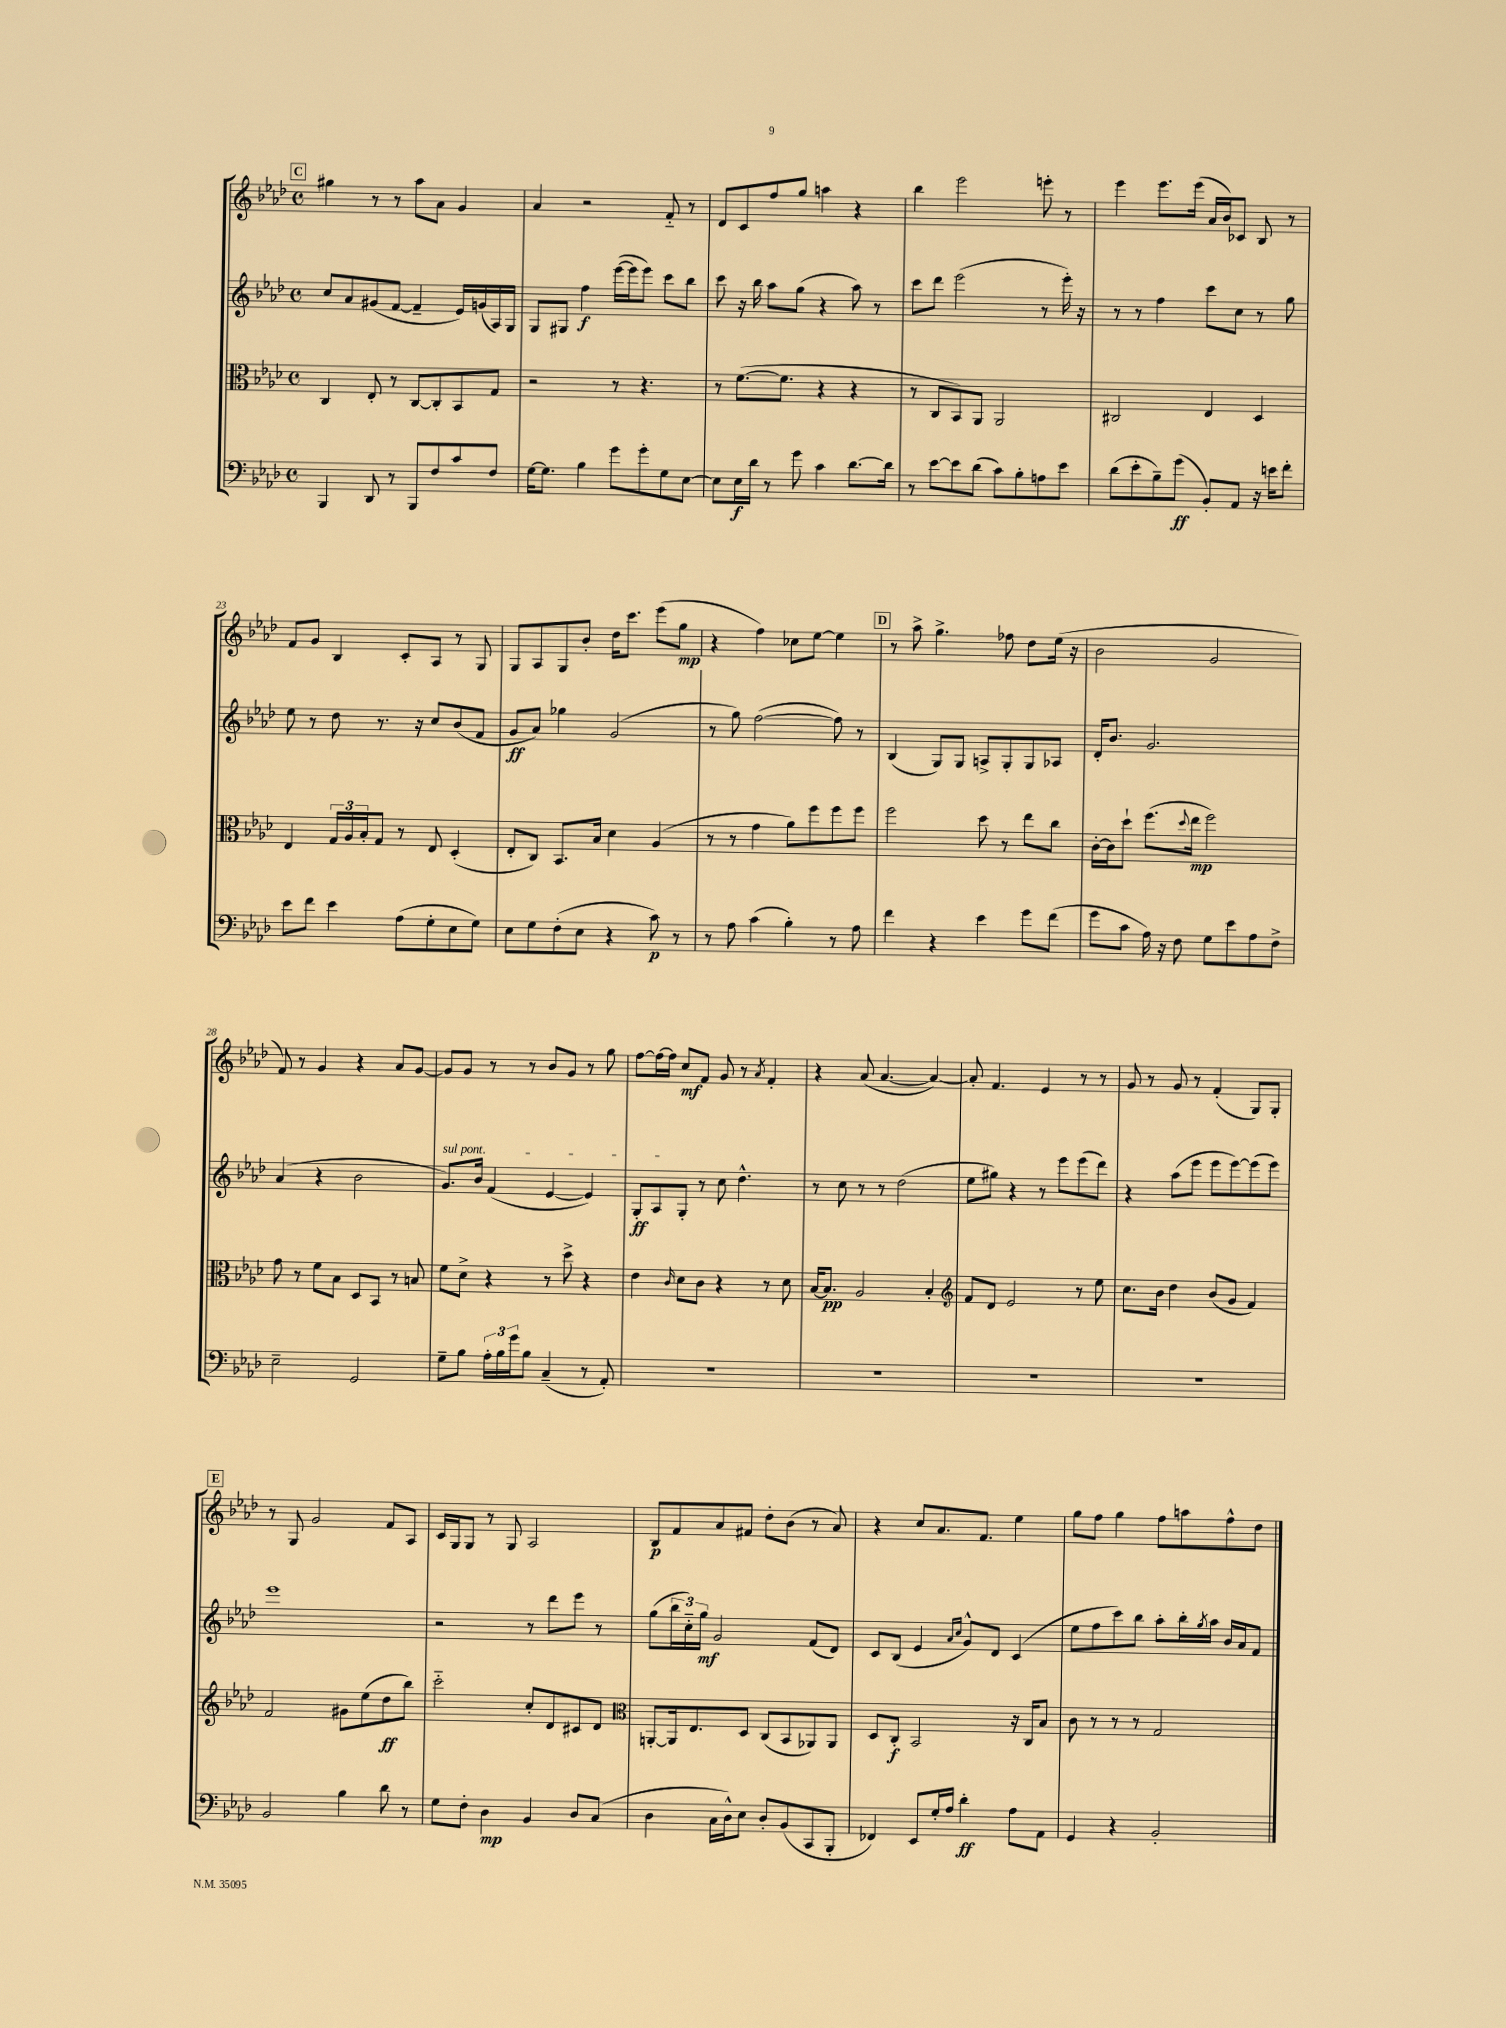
<<
\new StaffGroup <<
\new Staff = "s0" {
    \clef treble \key aes \major \defaultTimeSignature \time 4/4
    \mark \markup { \box "C" } gis''4 r8 r8 aes''8 aes'8 g'4 |
    aes'4 r2 f'8-_ r8 |
    des'8 c'8 f''8 g''8 a''4 r4 |
    bes''4 ees'''2 e'''8-. r8 |
    ees'''4 ees'''8. ees'''16( aes'16 bes'16) ces'8 bes8 r8 |
    f'8 g'8 bes4 c'8-. aes8 r8 g8 |
    g8 aes8 g8 bes'8-. des''16 c'''8. ees'''8( g''8\mp |
    r4 f''4) ces''8 ees''8~ ees''4 |
    \mark \markup { \box "D" } r8 aes''8-> g''4.-> fes''8 des''8 ees''16( r16 |
    bes'2 g'2 |
    f'8) r8 g'4 r4 aes'8 g'8~ |
    g'8 g'8 r8 r8 bes'8 g'8 r8 g''8 |
    f''8~ f''16~ f''16 c''8\mf f'8 g'8 r8 \acciaccatura { aes'8 } f'4-. |
    r4 aes'8( aes'4.~ aes'4~) |
    aes'8-. f'4. ees'4 r8 r8 |
    g'8 r8 g'8 r8 f'4-.( g8) g8-. |
    \mark \markup { \box "E" } r8 g8 g'2 f'8 aes8 |
    c'16 g16 g8 r8 g8 aes2 |
    bes8\p f'8 aes'8 fis'8 des''8-. bes'8( r8 aes'8) |
    r4 c''8 aes'8. f'8. ees''4 |
    g''8 f''8 g''4 f''8 a''8 f''8-^ des''8 \bar "|." |
}
\new Staff = "s1" {
    \clef treble \key aes \major \defaultTimeSignature \time 4/4
    \mark \markup { \box "C" } c''8 aes'8 gis'8( f'8~ f'4-- ees'16) g'16( aes16) g16 |
    g8 gis8 f''4\f ees'''16~( ees'''16 ees'''8) c'''8 bes''8 |
    c'''8 r16 bes''16 aes''8 g''8( r4 aes''8) r8 |
    c'''8 des'''8 ees'''2( r8 ees'''16-.) r16 |
    r8 r8 f''4 c'''8 c''8 r8 g''8 |
    ees''8 r8 des''8 r8. r16 c''8 bes'8( f'8 |
    g'8\ff aes'8) ges''4 g'2( |
    r8 g''8) f''2~( f''8) r8 |
    \mark \markup { \box "D" } bes4( g8) g8 a8-> g8-. g8 aes8 |
    des'16-. bes'8. g'2. |
    aes'4( r4 bes'2 |
    \once \override TextSpanner.bound-details.left.text = \markup { \italic "sul pont." } g'8.\startTextSpan) bes'16 f'4( ees'4~ ees'4) |
    g8-.\ff aes8 g8-.\stopTextSpan r8 c''8 des''4.-^ |
    r8 c''8 r8 r8 des''2( |
    ees''8 gis''8) r4 r8 ees'''8 ees'''8( des'''8) |
    r4 aes''8( ees'''8 ees'''8 ees'''8~) ees'''8( ees'''8) |
    \mark \markup { \box "E" } ees'''1 |
    r2 r8 des'''8 ees'''8 r8 |
    g''8( \tuplet 3/2 { bes''16 c''16-_) g''16\mf } g'2 f'8( des'8) |
    c'8 bes8( ees'4 \grace { aes'16 c''16 } g'8-^) des'8 c'4( |
    ees''8 f''8 c'''8) bes''8 aes''8-. bes''16-. \acciaccatura { g''8 } aes''16 bes'16 aes'16 f'8 \bar "|." |
}
\new Staff = "s2" {
    \clef alto \key aes \major \defaultTimeSignature \time 4/4
    \mark \markup { \box "C" } c4 ees8-. r8 c8~ c8-. bes,8 g8 |
    r2 r8 r4. |
    r8 f'8.~( f'8. r4 r4 |
    r8 c8 bes,8) aes,8 aes,2 |
    cis2 ees4 des4 |
    ees4 \tuplet 3/2 { g16 aes16 bes16-. } g8 r8 ees8 des4-.( |
    ees8-. c8) bes,8. bes16 des'4 aes4( |
    r8 r8 g'4 aes'8) f''8 f''8 f''8 |
    \mark \markup { \box "D" } f''2 des''8 r8 ees''8 c''8 |
    c'16~-. c'16 des''8-! f''8.( \appoggiatura { des''8 } ees''16\mp f''2) |
    g'8 r8 f'8 bes8 des8 bes,8 r8 b8 |
    f'8 des'8-> r4 r8 des''8-> r4 |
    ees'4 \grace { c'16 } des'8 c'8 r4 r8 des'8 |
    bes16~ bes8.\pp aes2 bes4-. |
    \clef treble f'8 des'8 ees'2 r8 ees''8 |
    c''8. bes'16 des''4 bes'8( g'8 f'4) |
    \mark \markup { \box "E" } f'2 gis'8 ees''8( des''8\ff bes''8) |
    c'''2-_ c''8-. des'8 cis'8 des'8 |
    \clef alto a,8~-. a,16 ees8. des8 c8( bes,8 aes,8) aes,8 |
    des8 c8-.\f bes,2 r16 c16 bes8 |
    c'8 r8 r8 r8 g2 \bar "|." |
}
\new Staff = "s3" {
    \clef bass \key aes \major \defaultTimeSignature \time 4/4
    \mark \markup { \box "C" } bes,,4 des,8 r8 bes,,8 f8 c'8 f8 |
    g16~ g8. bes4 g'8 g'8-. g8 ees8~ |
    ees8 ees16\f des'16 r8 g'8 c'4 des'8.~ des'16 |
    r8 ees'8~ ees'8 des'8( c'8) bes8-. a8 ees'8 |
    des'8( ees'8-. bes8--) g'8\ff( bes,8-.) aes,8 r16 e'16 f'8-. |
    ees'8 f'8 ees'4 aes8( g8-. ees8 g8) |
    ees8 g8 f8-.( ees8 r4 c'8\p) r8 |
    r8 aes8 c'4( bes4-.) r8 aes8 |
    \mark \markup { \box "D" } f'4 r4 ees'4 g'8 f'8( |
    g'8 c'8 aes16) r16 f8 g8 ees'8 aes8 f8-> |
    ees2-- g,2 |
    g8-- bes8 \tuplet 3/2 { aes16-. bes16 g'16 } bes8 c4--( r8 aes,8-.) |
    R1 |
    R1 |
    R1 |
    R1 |
    \mark \markup { \box "E" } bes,2 bes4 des'8 r8 |
    g8 f8-. des4\mp bes,4 des8 c8( |
    des4 c16 des16-^) ees8 des8-. bes,8( c,8 bes,,8-. |
    fes,4) ees,8 g16-. aes16 des'4-.\ff aes8 aes,8 |
    g,4 r4 bes,2-. \bar "|." |
}
>>
>>
\layout { \context { \Score currentBarNumber = #18 } }
